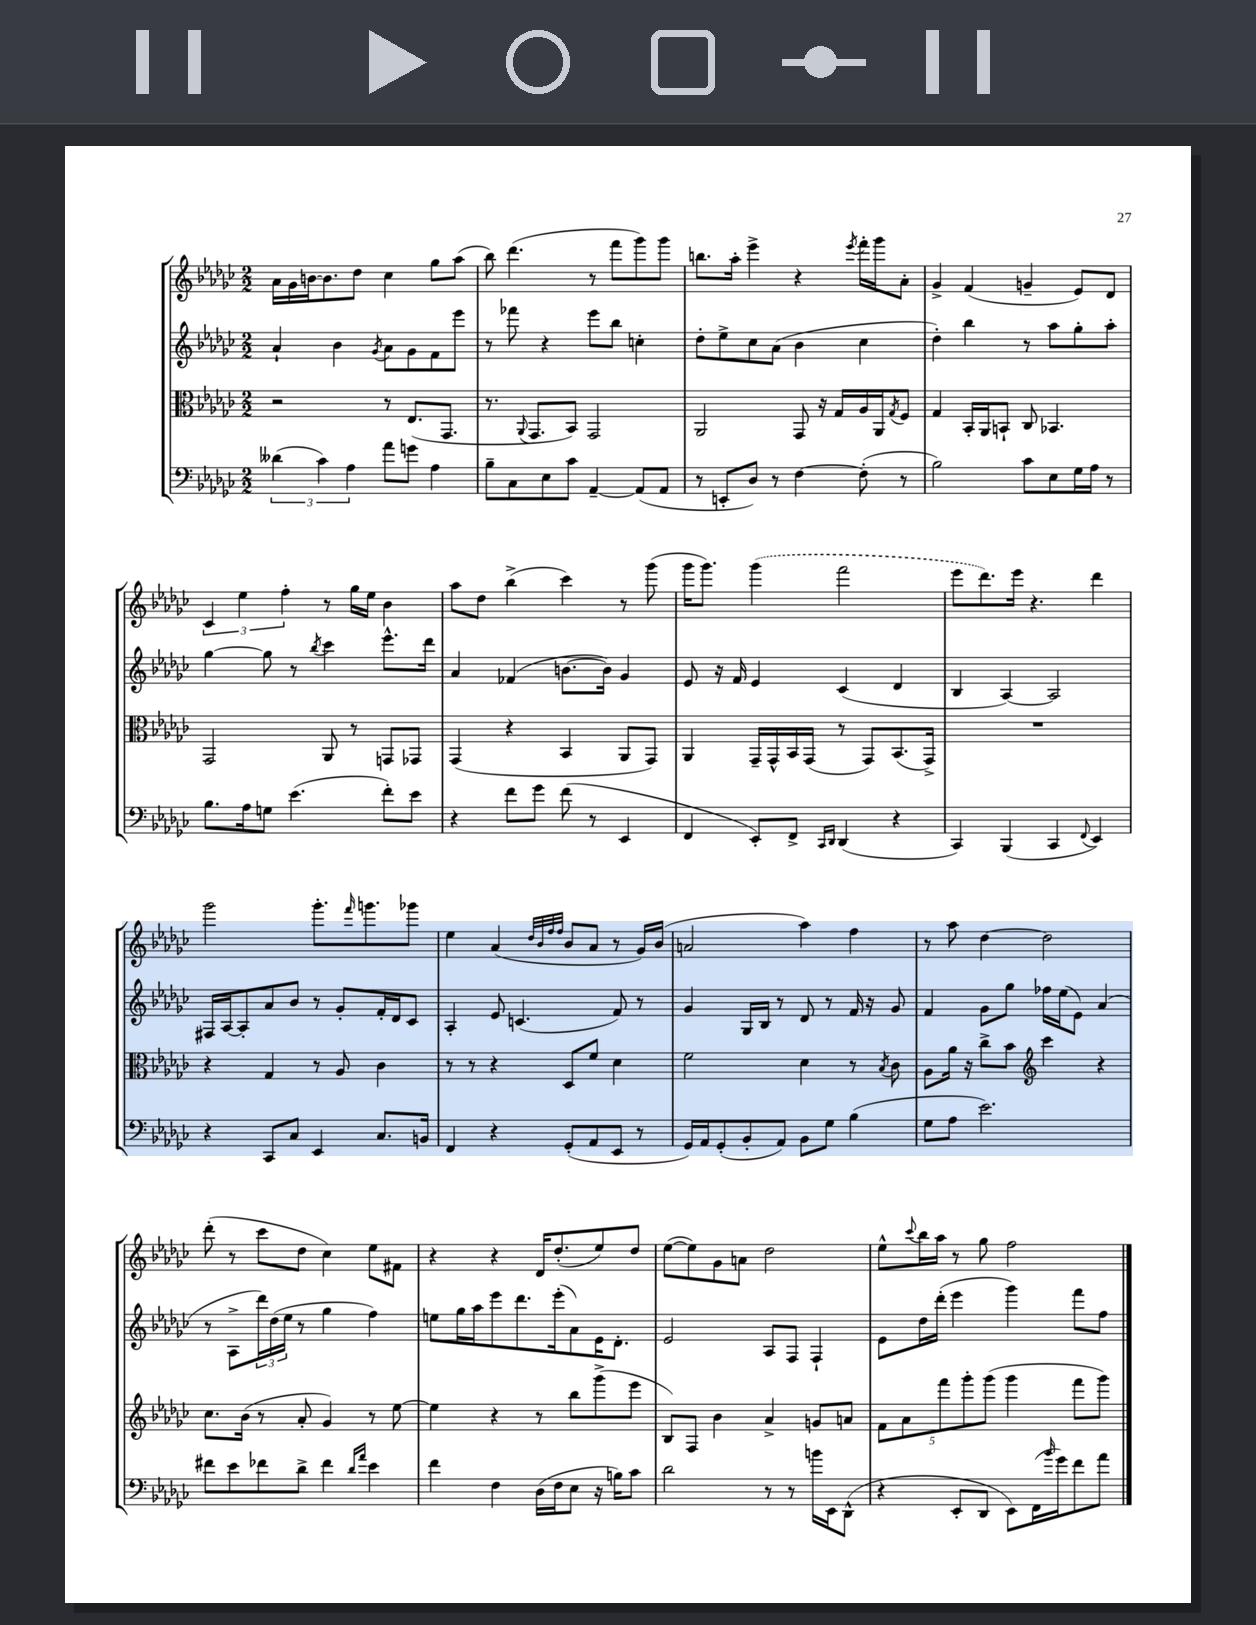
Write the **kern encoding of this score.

**kern	**kern	**kern	**kern
*part4	*part3	*part2	*part1
*staff4	*staff3	*staff2	*staff1
*clefF4	*clefC3	*clefG2	*clefG2
*k[b-e-a-d-g-c-]	*k[b-e-a-d-g-c-]	*k[b-e-a-d-g-c-]	*k[b-e-a-d-g-c-]
*M2/2	*M2/2	*M2/2	*M2/2
=1	=1	=1	=1
(6d--X\	2r	4a-`/	16a-\LL
.	.	.	16g-\
.	.	.	[16bn\J
6c-\)	.	.	.
.	.	.	8.b\]
.	.	4b-\	.
6A-\	.	.	.
.	.	.	8dd-\J
.	.	8qg-/	.
8a-\L	8r	8a-\L	4cc-\
8gn\J	(8.E-/L	8g-\	.
4A-\	.	8f\	8gg-\L
.	8.GG-/J	.	.
.	.	8eee-\J	(8aa-\J
=2	=2	=2	=2
8B-~\L	8.r	8r	8bb-\)
8C-\	.	8fff-X\	(4.ddd-\
.	8qqAA-/	.	.
.	8.GG-/L	.	.
8E-\	.	4r	.
8c-\J	8BB-/J)	.	.
[4AA-~/	2GG-/	8eee-\L	8r
.	.	8bb-\J	8fff\L
(8AA-/L]	.	4ccn'\	8ggg-\)
8AA-/J	.	.	8ggg-\J
=3	=3	=3	=3
8r	2AA-/	8dd-'\L	8.bbn\L
8EEn'/L	.	8ee-^\	.
.	.	.	16aa-'\Jk
8D-/J)	.	8cc-\	4eee-^\
8r	.	(8a-\J	.
[4F\	8GG-/	4b-\	4r
.	16r	.	.
.	16G-/LL	.	.
.	.	.	8qeee-/
(8F'\]	16A-/	4cc-\	16fff'\LL
.	16AA-/J	.	16ggg-\J
.	8qG-/	.	.
8r	8F/J	.	8a-'\J
=4	=4	=4	=4
2B-\)	4G-/	4dd-'\)	4g-^/
.	16BB-'/LL	4bb-\	(4f/
.	16AA-/J	.	.
.	8BBn`/J	.	.
8c-\L	8C-/	8r	4gn~/
8E-\	4.BB-X/	8aa-\L	.
16G-\L	.	8gg-'\	8e-/L)
16A-\JJ	.	.	.
8r	.	8aa-'\J	8d-/J
!!LO:LB:g=z
=5	=5	=5	=5
8.B-\L	2GG-/	[4gg-\	6c-/
.	.	.	6ee-\
16A-\k	.	.	.
8Gn\J	.	8gg-\]	.
.	.	.	6ff'\
(4.e-\	.	8r	.
.	.	8qbb-/	.
.	8AA-/	4ccc-\	8r
.	8r	.	16gg-\LL
.	.	.	16ee-\JJ
8f'\L)	8GGn/L	8.eee-^^\L	4b-\
8e-\J	8GG-X/J	.	.
.	.	16ddd-\Jk	.
=6	=6	=6	=6
4r	(4GG-/	4a-/	8aa-\L
.	.	.	8dd-\J
8f\L	4r	(4f-X/	(4bb-^\
8g-\J	.	.	.
(8f\	4BB-/	[8.bn\L	4ccc-\)
8r	.	.	.
.	.	16b\Jk])	.
4EE-/	8AA-/L	4g-/	8r
.	8GG-/J)	.	(8ggg-\
=7	=7	=7	=7
4FF/	4AA-/	8e-/	16ggg-\KL
.	.	.	8.ggg-\J)
.	.	16r	.
.	.	16f/	.
8EE-'/L)	16GG-~/LL	4e-/	(4ggg-\
.	16GG-^^/	.	.
8FF^/J	16BB-/	.	.
.	(16GG-/JJ	.	.
16qqCC-/LL	.	.	.
16qqDD-/JJ	.	.	.
(4DD-/	8r	(4c-/	2fff\
.	8GG-/L)	.	.
4r	(8.BB-/	4d-/	.
.	16GG-^/Jk)	.	.
=8	=8	=8	=8
4CC-/)	1r	4B-/	8eee-\L
.	.	.	8.ddd-\)
(4BBB-/	.	[4A-/)	.
.	.	.	16eee-\Jk
.	.	.	4.r
4CC-/	.	2A-/]	.
8qqFF/	.	.	.
4EE-/)	.	.	4ddd-\
!!LO:LB:g=z
=9	=9	=9	=9
4r	4r	16F#X/LL	2ggg-\
.	.	[16A-/J	.
.	.	8A-'/]	.
8CC-/L	4G-/	8a-/	.
8C-/J	.	8b-/J	.
4EE-/	8r	8r	8.ggg-'\L
.	8A-/	8g-'/L	.
.	.	.	16qqfff/
.	.	.	8.gggn\
8.C-/L	4c-\	16f'/L	.
.	.	16d-/J	.
.	.	8c-/J	8ggg-X\J
16BBn/Jk	.	.	.
=10	=10	=10	=10
4FF/	8r	4A-'/	4ee-\
.	8r	.	.
4r	4r	8e-/	(4a-/
.	.	(4.cn/	.
.	.	.	32qqdd-/LLL
.	.	.	32qqb-/
.	.	.	32qqff/
.	.	.	32qqff/JJJ
(8GG-'/L	8D-/L	.	8b-/L
8AA-/	8f/J	.	8a-/J
8EE-/J	4d-\	8f/)	8r
8r	.	8r	16g-/LL)
.	.	.	(16b-/JJ
=11	=11	=11	=11
16GG-/LL)	2f\	4g-/	2an/
16AA-/J	.	.	.
(8GG-'/	.	.	.
8BB-'/	.	16G-/LL	.
.	.	16B-/JJ	.
8AA-/J)	.	8r	.
8BB-\L	4d-\	8d-/	4aa-\)
8G-\J	.	8r	.
(4B-\	8r	16f/	4ff\
.	.	16r	.
.	8qB-/	.	.
.	8c-\	8g-/	.
=12	=12	=12	=12
8G-\L	8A-\L	4f/	8r
8A-\J	16a-\Jk	.	8aa-\
.	16r	.	.
2.e-\)	8cc-^\L	8g-\L	[4dd-\
.	8b-\J	8gg-\J	.
*	*clefG2	*	*
.	4ccc-\	16ff-X\LL	2dd-\]
.	.	(16ee-\J	.
.	.	8e-\J)	.
.	4r	(4a-/	.
!!LO:LB:g=z
=13	=13	=13	=13
8f#X\L	8.cc-\L	8r	(8ddd-'\
8e-\	.	8A-^\L	8r
.	(16b-\Jk	.	.
8f-X\	8r	24ddd-\L)	8ccc-\L
.	.	(24dd-\	.
.	.	24ee-\JJ	.
8d-^\J	8a-'/	8r	8dd-\J
4f-\	4g-/)	4gg-\	4cc-\)
16qqd-/LL	.	.	.
16qqa-/JJ	.	.	.
4e-\	8r	4ff\)	8ee-\L
.	[8ee-\	.	8f#X\J
=14	=14	=14	=14
4f\	4ee-\]	8een\L	4r
.	.	16gg-\L	.
.	.	16aa-\J	.
4F\	4r	8eee-\	4r
.	.	8.ddd-\	.
(16D-\LL	8r	.	16d-/KL
16F\J	.	(16eee-'\k	(8.dd-'/
8E-\J	8bb-\L	8a-\)	.
16r	(8ggg-^\	16e-\K	8ee-/)
16Bn\KL)	.	8.d-'\J	.
8c-\J	8eee-\J	.	8dd-/J
=15	=15	=15	=15
2d-\	8B-/L)	2e-/	([8ee-\L
.	8F/J	.	8ee-\])
.	4b-\	.	8g-\
.	.	.	8an\J
8r	4a-^/	8A-/L	2dd-\
8r	.	8F/J	.
16bn\LL	8gn/L	4F`/	.
16EE-\J	.	.	.
(8DD-^^\J	8an/J	.	.
=16	=16	=16	=16
4r	10f\L	8e-\L	8ee-^^\L
.	10a-\	.	.
.	.	.	8qqccc-/
.	.	16dd-\L	16bb-\L
.	.	(16ddd-'\JJ	16aa-\JJ
.	10fff\	.	.
8EE-'/L	.	4eee-\	8r
.	10ggg-'\	.	.
8DD-/J	.	.	8gg-\
.	(10ggg-\J	.	.
8EE-\L)	4ggg-\	4ggg-\)	2ff\
(16FF\L	.	.	.
16qqb-/	.	.	.
16g-\J)	.	.	.
8f\	8fff\L	8fff\L	.
8a-\J	8ggg-\J)	8ff\J	.
==	==	==	==
*-	*-	*-	*-
